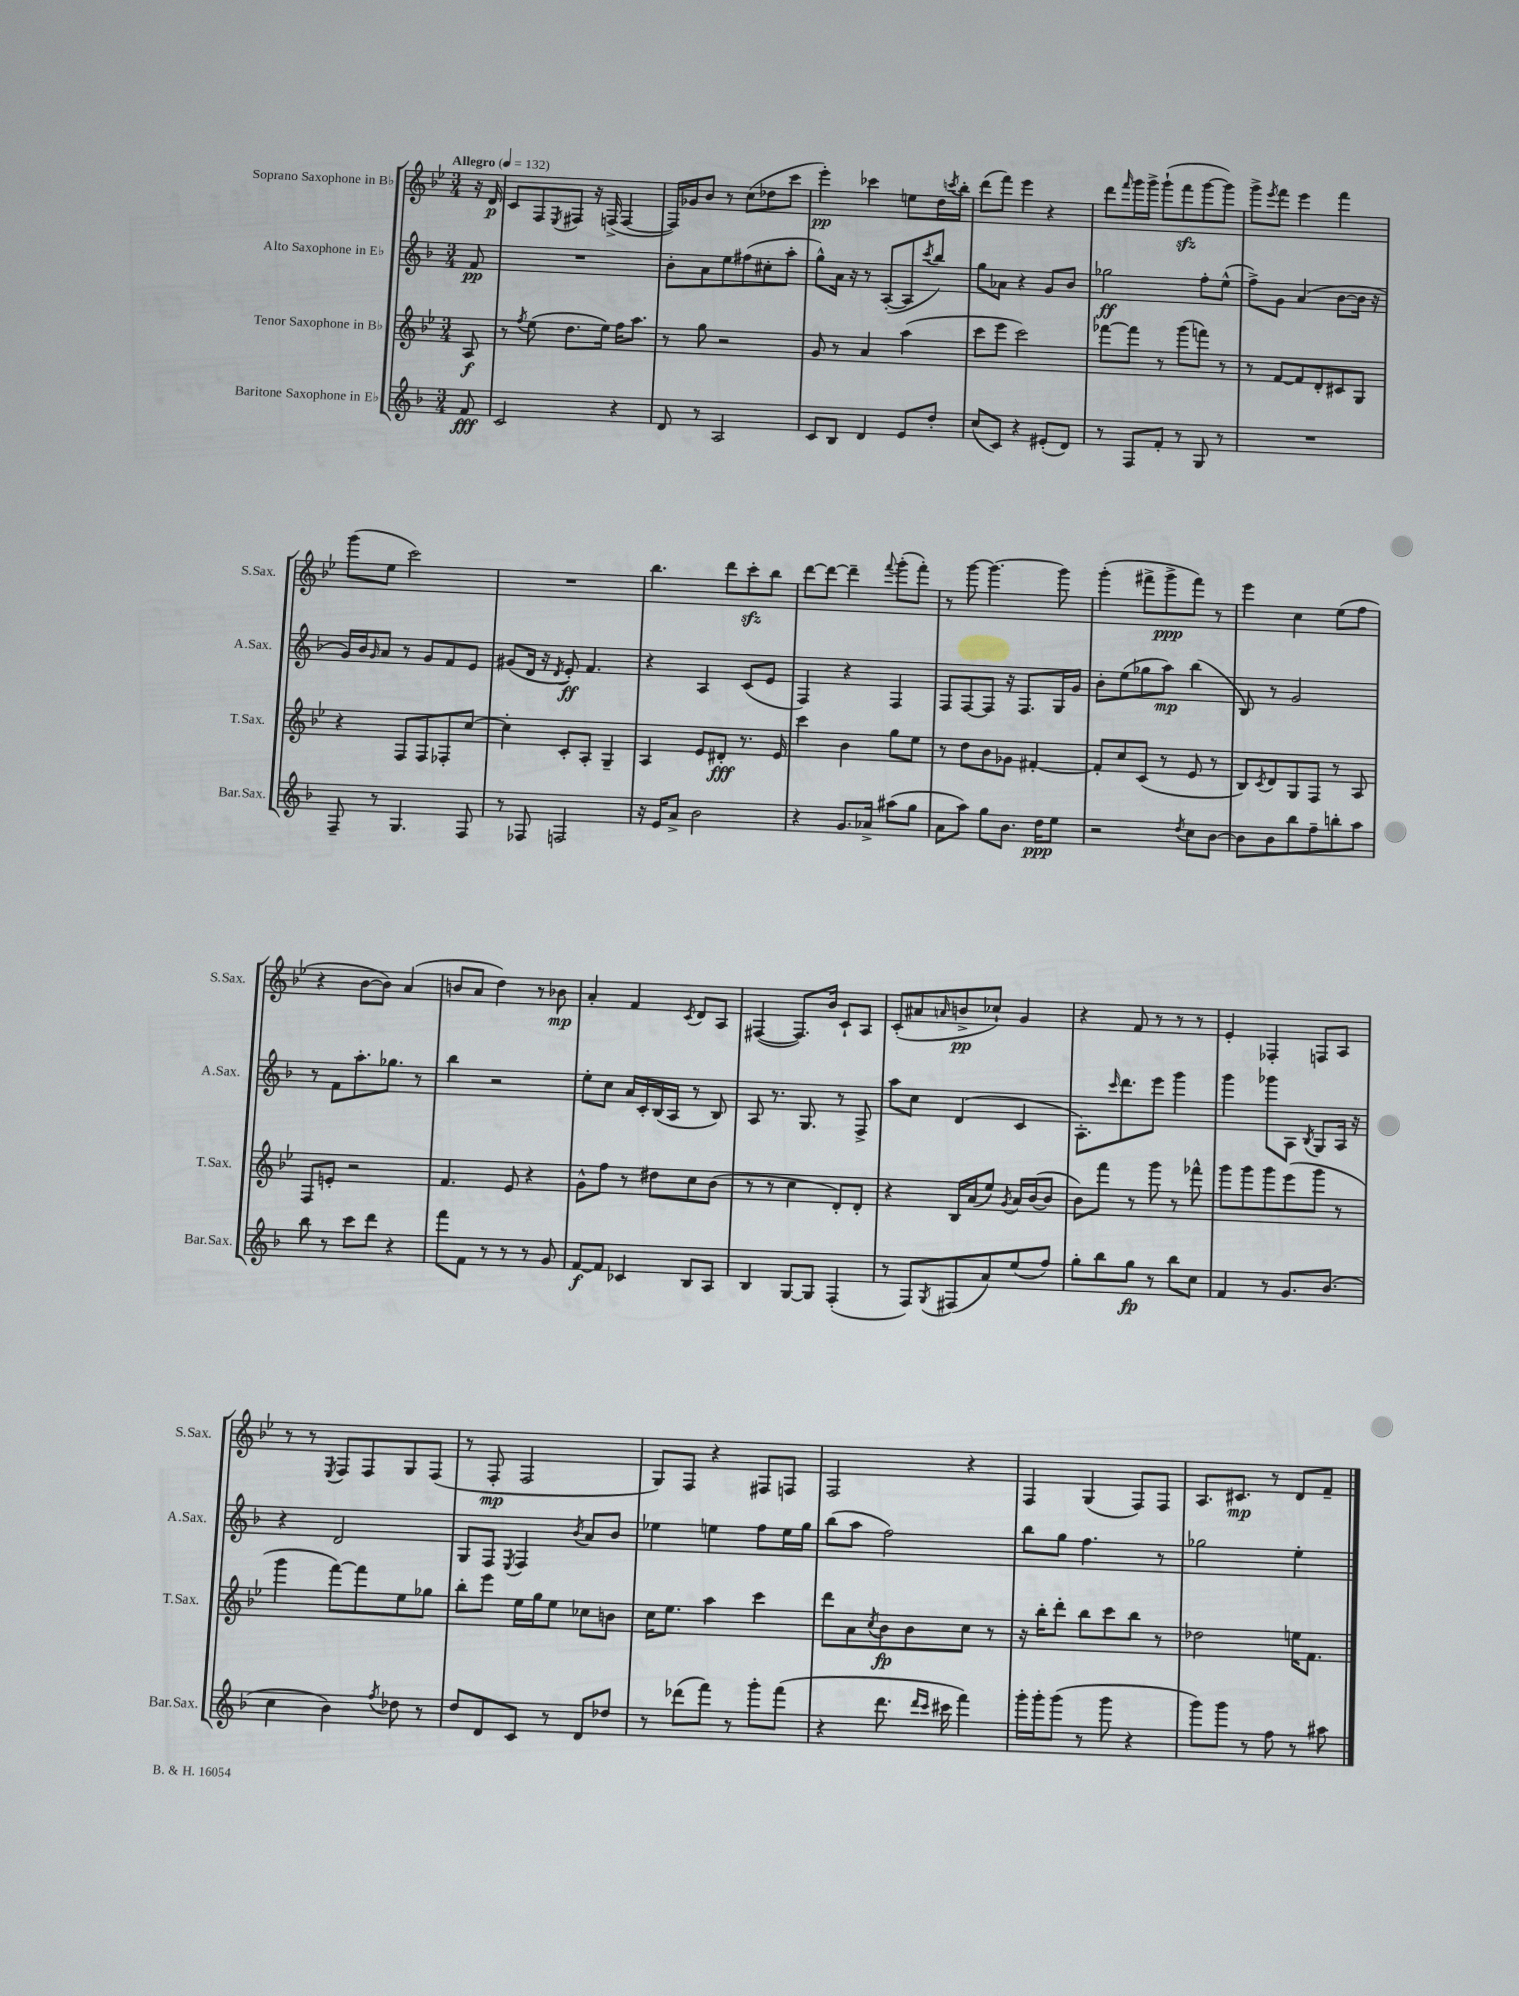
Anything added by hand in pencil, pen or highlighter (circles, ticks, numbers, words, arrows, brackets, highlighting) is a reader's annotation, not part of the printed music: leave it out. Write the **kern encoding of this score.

**kern	**dynam	**kern	**dynam	**kern	**dynam	**kern	**dynam
*part4	*part4	*part3	*part3	*part2	*part2	*part1	*part1
*staff4	*staff4	*staff3	*staff3	*staff2	*staff2	*staff1	*staff1
*I"Baritone Saxophone in E♭	*	*I"Tenor Saxophone in B♭	*	*I"Alto Saxophone in E♭	*	*I"Soprano Saxophone in B♭	*
*I'Bar.Sax.	*	*I'T.Sax.	*	*I'A.Sax.	*	*I'S.Sax.	*
*clefG2	*	*clefG2	*	*clefG2	*	*clefG2	*
*k[b-]	*	*k[b-e-]	*	*k[b-]	*	*k[b-e-]	*
*M3/4	*	*M3/4	*	*M3/4	*	*M3/4	*
*MM132	*	*MM132	*	*MM132	*	*MM132	*
=	=	=	=	=	=	=	=
!	!	!	!	!	!	!LO:TX:a:B:t=Allegro	!
8f/	fff	8A/	f	8f/	pp	16r	.
.	.	.	.	.	.	16d/	p
=1	=1	=1	=1	=1	=1	=1	=1
2c/	.	8r	.	2.r	.	8c/L	.
.	.	8qff/	.	.	.	.	.
.	.	(8ee-\	.	.	.	8F/	.
.	.	.	.	.	.	8qE-/	.
.	.	8.dd\L	.	.	.	8F#X/J	.
.	.	.	.	.	.	16r	.
.	.	16ee-\Jk)	.	.	.	(16Fn^/	.
4r	.	16ff\KL	.	.	.	[4F/	.
.	.	8.aa\J	.	.	.	.	.
=2	=2	=2	=2	=2	=2	=2	=2
8d/	.	8r	.	8b-'\L	.	16F/LL])	.
.	.	.	.	.	.	16g-X/J	.
8r	.	8gg\	.	8a\	.	8b-/J	.
2A/	.	2r	.	8ee\	.	8r	.
.	.	.	.	(8ff#X\	.	(8cc\L	.
.	.	.	.	8cc#X'\	.	8dd-X\	.
.	.	.	.	8aa'\J	.	8ccc\J	.
=3	=3	=3	=3	=3	=3	=3	=3
8c/L	.	8g/	.	8gg^^\L)	.	4eee-'\)	pp
8B-/J	.	8r	.	16a\Jk	.	.	.
.	.	.	.	16r	.	.	.
4d/	.	4a/	.	8r	.	4ccc-X\	.
.	.	.	.	([8A'/L	.	.	.
8e/L	.	(4aa\	.	8A/]	.	8een\L	.
.	.	.	.	8qccc/	.	.	.
8dd'/J	.	.	.	8bb-/J)	.	16dd\L	.
.	.	.	.	.	.	8qcccn/	.
.	.	.	.	.	.	16bb-'\JJ	.
=4	=4	=4	=4	=4	=4	=4	=4
(8cc/L	.	8ccc\L	.	8gg\L	.	(8ddd\L	.
8c/J)	.	8eee-\J	.	8a-X\J	.	8fff\J)	.
4r	.	2ccc\)	.	4r	.	4eee-\	.
(8e#X'/L	.	.	.	8g/L	.	4r	.
8d/J)	.	.	.	8b-/J	.	.	.
=5	=5	=5	=5	=5	=5	=5	=5
8r	.	[8fff-X\L	.	2gg-X\	ff	8ddd\L	.
.	.	.	.	.	.	16qqfff/	.
8F/L	.	8fff-\J]	.	.	.	16ggg\L	.
.	.	.	.	.	.	16ggg^\JJ	.
8f'/J	.	8r	.	.	.	(8ggg`\L	.
8r	.	(8ggg\L	.	.	.	8fffzz\	.
8G/	.	8fffn\J)	.	8ff'\L	.	[8ggg\	.
8r	.	8r	.	(8ee^^\J	.	8ggg\J])	.
=6	=6	=6	=6	=6	=6	=6	=6
2.r	.	8r	.	8ff^\L)	.	8ggg^\L	.
.	.	.	.	.	.	8qeee-/	.
.	.	[8f/L	.	8g\J	.	8fff\J	.
.	.	8f/]	.	(4a/	.	4eee-\	.
.	.	8d'/	.	.	.	.	.
.	.	8c#X/	.	[8b-\L	.	4fff\	.
.	.	8G/J	.	16b-\Jk]	.	.	.
.	.	.	.	16r	.	.	.
!!LO:LB:g=z
=7	=7	=7	=7	=7	=7	=7	=7
8F~/	.	4r	.	16g/LL)	.	(8ggg\L	.
.	.	.	.	16b-/J	.	.	.
.	.	.	.	16qqg/	.	.	.
8r	.	.	.	8a/J	.	8ee-\J	.
4.G/	.	8F/L	.	8r	.	2ccc\)	.
.	.	8F/	.	8g/L	.	.	.
.	.	8F-X'/	.	8f/	.	.	.
8F/	.	[8cc/J	.	8e/J	.	.	.
=8	=8	=8	=8	=8	=8	=8	=8
8r	.	4cc'\]	.	(8g#X/L	.	2.r	.
8F-X/	.	.	.	16d/Jk	.	.	.
.	.	.	.	16r	.	.	.
.	.	.	.	8qd/	.	.	.
2Fn/	.	8c'/L	.	8e'/)	ff	.	.
.	.	8A'/J	.	4.f/	.	.	.
.	.	4G~/	.	.	.	.	.
=9	=9	=9	=9	=9	=9	=9	=9
16r	.	4A/	.	4r	.	4.bb-\	.
16e/KL	.	.	.	.	.	.	.
8a^/J	.	.	.	.	.	.	.
2b-\	.	8e-/L	.	4A/	.	.	.
.	.	8d#X'/J	fff	.	.	8ddd\L	.
.	.	8.r	.	(8c/L	.	8ccczz'\	.
.	.	.	.	8e/J	.	8bb-\J	.
.	.	16e-/	.	.	.	.	.
=10	=10	=10	=10	=10	=10	=10	=10
4r	.	4ccc\	.	4F/)	.	[8ddd\L	.
.	.	.	.	.	.	8ddd\J_	.
8.g/L	.	4b-\	.	4r	.	4ddd~\]	.
16a-X^/Jk	.	.	.	.	.	.	.
.	.	.	.	.	.	8qqfff/	.
(8aa#X\L	.	8gg\L	.	4F/	.	(8ggg'\L	.
8gg\J	.	8ee-\J	.	.	.	8fff'\J)	.
=11	=11	=11	=11	=11	=11	=11	=11
8a\L	.	8r	.	8F/L	.	8r	.
8aa\J)	.	8dd\L	.	[8F/	.	[8ggg\	.
8gg\L	.	8b-\	.	8F/J]	.	4.ggg\_	.
8.b-\J	.	8g-X\J	.	16r	.	.	.
.	.	.	.	8.F/L	.	.	.
.	.	[4f#X'/	.	.	.	.	.
16dd\KL	ppp	.	.	.	.	.	.
8ee\J	.	.	.	16G/L	.	8ggg\]	.
.	.	.	.	16g/JJ	.	.	.
=12	=12	=12	=12	=12	=12	=12	=12
2r	.	8f#'/L]	.	8b-'\L	.	(4ggg'\	.
.	.	8cc/	.	(8ee\	.	.	.
.	.	(8c/J	.	8gg-X\	.	8fff#X^\L	.
.	.	8r	.	8aa\J)	mp	8ggg^\	ppp
8qdd/	.	.	.	.	.	.	.
8cc\L	.	8e-/	.	(4bb-\	.	8fff#\J)	.
[8b-\J	.	8r	.	.	.	8r	.
=13	=13	=13	=13	=13	=13	=13	=13
8b-\L]	.	8B-/L)	.	8B-/)	.	4eee-\	.
.	.	8qc/	.	.	.	.	.
8b-\	.	8d/	.	8r	.	.	.
8bb-\	.	8G/	.	2g/	.	4cc\	.
8ff~\	.	8F/J	.	.	.	.	.
8bbn'\	.	8r	.	.	.	(8ee-\L	.
8aa\J	.	8A/	.	.	.	8ff\J	.
!!LO:LB:g=z
=14	=14	=14	=14	=14	=14	=14	=14
8bb-\	.	8F/L	.	8r	.	4r	.
8r	.	8en'/J	.	8f\L	.	.	.
8ccc\L	.	2r	.	8.aa'\	.	[8b-\L	.
8ddd\J	.	.	.	.	.	8b-\J])	.
.	.	.	.	8.gg-X\J	.	.	.
4r	.	.	.	.	.	(4a/	.
.	.	.	.	8r	.	.	.
=15	=15	=15	=15	=15	=15	=15	=15
8fff\L	.	4.f/	.	4bb-\	.	8bn/L	.
8f\J	.	.	.	.	.	8a/J	.
8r	.	.	.	2r	.	4dd\)	.
8r	.	8e-/	.	.	.	.	.
8r	.	4r	.	.	.	8r	.
8g/	.	.	.	.	.	8b-X\	mp
=16	=16	=16	=16	=16	=16	=16	=16
[8f/L	f	8g^^\L	.	8ee'\L	.	4a'/	.
8f/J]	.	8ff\J	.	8cc\J	.	.	.
4c-X/	.	8r	.	16a/LL	.	4f/	.
.	.	.	.	16c'/	.	.	.
.	.	8dd#X\L	.	(16B-/	.	.	.
.	.	.	.	16A/JJ	.	.	.
.	.	.	.	.	.	8qc/	.
8B-/L	.	8cc\	.	8r	.	8d/L	.
8A/J	.	(8b-\J	.	8B-/)	.	8A/J	.
=17	=17	=17	=17	=17	=17	=17	=17
4B-/	.	8r	.	8A/	.	([4F#X/	.
.	.	8r	.	8.r	.	.	.
[8G/L	.	4cc\	.	.	.	8.F#/L])	.
.	.	.	.	8.G/	.	.	.
8G/J]	.	.	.	.	.	.	.
.	.	.	.	.	.	16b-/Jk	.
(4F'/	.	8d'/L)	.	8r	.	8c`/L	.
.	.	8d'/J	.	8F^/	.	8A/J	.
=18	=18	=18	=18	=18	=18	=18	=18
8r	.	4r	.	8aa\L	.	(8c'/L	.
8F/L)	.	.	.	8cc\J	.	8a#X/	.
8qG/	.	.	.	.	.	16qqan/	.
(8F#X/	.	16B-/LL	.	(4d/	.	8bn^/	pp
.	.	(16a/J	.	.	.	.	.
8a/)	.	8ee-/J)	.	.	.	8cc-X`/J)	.
.	.	8qg/	.	.	.	.	.
(8ee/	.	16a/LL	.	4c/	.	4g/	.
.	.	([16b-/J	.	.	.	.	.
8ff/J)	.	8b-/J]	.	.	.	.	.
=19	=19	=19	=19	=19	=19	=19	=19
8gg'\L	.	8b-\L)	.	8.A'\L)	.	4r	.
8bb-\	.	8fff\J	.	.	.	.	.
.	.	.	.	16qqccc/	.	.	.
.	.	.	.	8.ddd\	.	.	.
8gg\J	fp	8r	.	.	.	8f/	.
8r	.	8ggg\	.	8eee\J	.	8r	.
8bb-\L	.	8r	.	4ggg\	.	8r	.
8cc\J	.	8fff-X^^\	.	.	.	8r	.
=20	=20	=20	=20	=20	=20	=20	=20
4f/	.	8ggg\L	.	4ggg\	.	4e-'/	.
.	.	8ggg\	.	.	.	.	.
8r	.	8ggg\	.	8ggg-X\L	.	4F-X'/	.
8.g/L	.	(8eee-\	.	8A\J	.	.	.
.	.	.	.	8qB-/	.	.	.
.	.	8ggg\J	.	8G/L	.	8Fn/L	.
(8.b-/J	.	.	.	.	.	.	.
.	.	8r	.	16A/Jk	.	8A/J	.
.	.	.	.	16r	.	.	.
!!LO:LB:g=z
=21	=21	=21	=21	=21	=21	=21	=21
4cc\	.	4ggg\	.	4r	.	8r	.
.	.	.	.	.	.	8r	.
.	.	.	.	.	.	8qE-/	.
4b-\)	.	[8fff\L)	.	2d/	.	8F/L	.
.	.	8fff\]	.	.	.	8F/	.
8qff/	.	.	.	.	.	.	.
8dd-X\	.	8ee-\	.	.	.	8G/	.
8r	.	8gg-X\J	.	.	.	(8F/J	.
=22	=22	=22	=22	=22	=22	=22	=22
8dd/L	.	8bb-'\L	.	8G/L	.	8r	.
8d/	.	8eee-\J	.	8F/J	.	8F'/	mp
.	.	.	.	8qE/	.	.	.
8c/J	.	16ee-\LL	.	4F/	.	2F/	.
.	.	16gg\J	.	.	.	.	.
8r	.	8ee-\J	.	.	.	.	.
.	.	.	.	8qb-/	.	.	.
8d/L	.	8cc-X\L	.	8a/L	.	.	.
8dd-X/J	.	8bn\J	.	8b-/J	.	.	.
=23	=23	=23	=23	=23	=23	=23	=23
8r	.	16cc\KL	.	4ee-X\	.	8G/L)	.
.	.	8.ee-\J	.	.	.	.	.
(8ddd-X\L	.	.	.	.	.	8F/J	.
8fff\J)	.	4aa\	.	4een\	.	4r	.
8r	.	.	.	.	.	.	.
8ggg'\L	.	4ccc\	.	8ff\L	.	8F#X/L	.
(8fff\J	.	.	.	16ee\L	.	8Fn/J	.
.	.	.	.	16gg\JJ	.	.	.
=24	=24	=24	=24	=24	=24	=24	=24
4r	.	8ddd\L	.	(8bb-\L	.	2F/	.
.	.	8a\	.	8aa\J	.	.	.
.	.	8qcc/	.	.	.	.	.
8.ddd\	.	8b-\	fp	2ff\)	.	.	.
.	.	8b-\	.	.	.	.	.
16qqddd/LL	.	.	.	.	.	.	.
16qqccc/JJ	.	.	.	.	.	.	.
16ccc#X\	.	.	.	.	.	.	.
4fff\)	.	8cc\J	.	.	.	4r	.
.	.	8r	.	.	.	.	.
=25	=25	=25	=25	=25	=25	=25	=25
16ggg'\LL	.	16r	.	8bb-\L	.	4F/	.
16ggg'\J	.	16bb-'\KL	.	.	.	.	.
(8ggg\J	.	8ddd'\J	.	8gg\J	.	.	.
8r	.	8bb-\L	.	4.ff\	.	(4G/	.
8ggg\	.	8ccc\	.	.	.	.	.
4r	.	8bb-\J	.	.	.	8F/L)	.
.	.	8r	.	8r	.	8F/J	.
=26	=26	=26	=26	=26	=26	=26	=26
8ggg\L)	.	2dd-X\	.	2gg-X\	.	8.A/L	.
8ggg\J	.	.	.	.	.	.	.
.	.	.	.	.	.	8.c#X/J	mp
8r	.	.	.	.	.	.	.
8ff\	.	.	.	.	.	8r	.
8r	.	16een\KL	.	4ee'\	.	8d/L	.
.	.	8.f\J	.	.	.	.	.
8aa#X\	.	.	.	.	.	8f~/J	.
==	==	==	==	==	==	==	==
*-	*-	*-	*-	*-	*-	*-	*-
